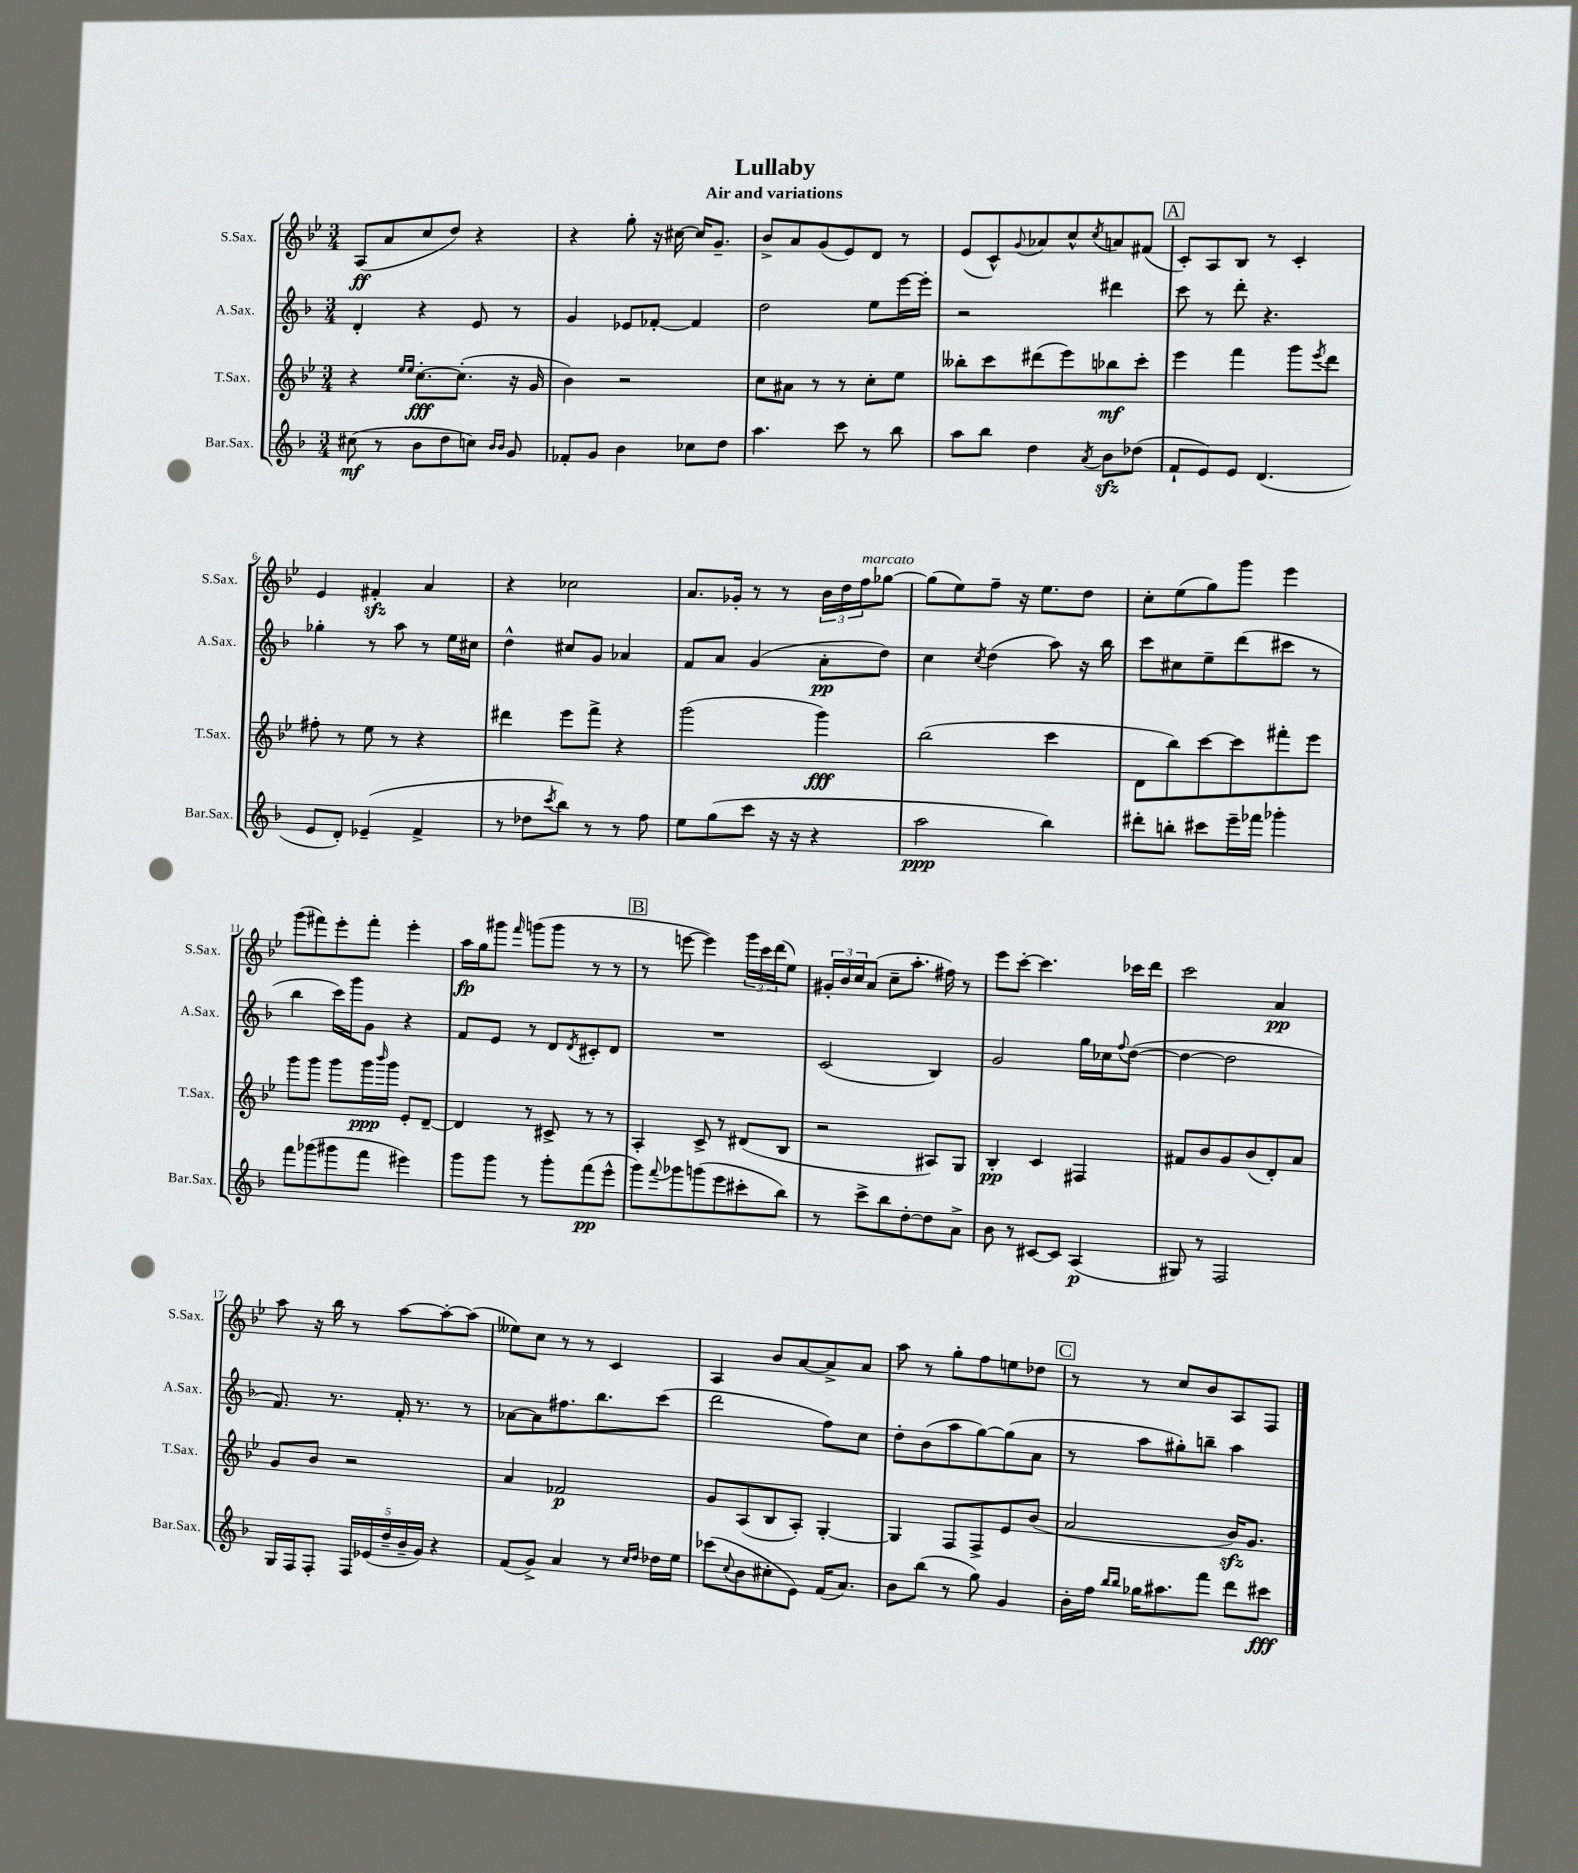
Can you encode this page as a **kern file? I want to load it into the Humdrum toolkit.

**kern	**dynam	**kern	**dynam	**kern	**dynam	**kern	**dynam
*part4	*part4	*part3	*part3	*part2	*part2	*part1	*part1
*staff4	*staff4	*staff3	*staff3	*staff2	*staff2	*staff1	*staff1
*I"Bar.Sax.	*	*I"T.Sax.	*	*I"A.Sax.	*	*I"S.Sax.	*
*I'Bar.Sax.	*	*I'T.Sax.	*	*I'A.Sax.	*	*I'S.Sax.	*
*clefG2	*	*clefG2	*	*clefG2	*	*clefG2	*
*k[b-]	*	*k[b-e-]	*	*k[b-]	*	*k[b-e-]	*
*M3/4	*	*M3/4	*	*M3/4	*	*M3/4	*
=1	=1	=1	=1	=1	=1	=1	=1
(8cc#X\	mf	4r	.	4d'/	.	(8A/L	ff
8r	.	.	.	.	.	8a/	.
.	.	16qqee-/LL	.	.	.	.	.
.	.	16qqee-/JJ	.	.	.	.	.
8b-\L	.	[8.cc'\L	fff	4r	.	8cc/	.
8dd\	.	.	.	.	.	8dd/J)	.
.	.	(8.cc'\J]	.	.	.	.	.
8ccn\J)	.	.	.	8e/	.	4r	.
16qqb-/LL	.	.	.	.	.	.	.
16qqb-/JJ	.	.	.	.	.	.	.
8g/	.	16r	.	8r	.	.	.
.	.	16g/	.	.	.	.	.
=2	=2	=2	=2	=2	=2	=2	=2
8f-X'/L	.	4b-\)	.	4g/	.	4r	.
8g/J	.	.	.	.	.	.	.
4b-\	.	2r	.	8e-X/L	.	8gg'\	.
.	.	.	.	[8f-X'/J	.	16r	.
.	.	.	.	.	.	[16cc#X\	.
8cc-X\L	.	.	.	4f-/]	.	16cc#/KL]	.
.	.	.	.	.	.	8.g~/J	.
8dd\J	.	.	.	.	.	.	.
=3	=3	=3	=3	=3	=3	=3	=3
4.aa\	.	8cc\L	.	2dd\	.	8b-^/L	.
.	.	8a#X\J	.	.	.	8a/	.
.	.	8r	.	.	.	(8g/	.
8ccc\	.	8r	.	.	.	8e-/)	.
8r	.	8cc'\L	.	8ee\L	.	8d/J	.
8bb-\	.	8ee-\J	.	[16eee\L	.	8r	.
.	.	.	.	16eee'\JJ]	.	.	.
=4	=4	=4	=4	=4	=4	=4	=4
8aa\L	.	8bb--X'\L	.	2r	.	(8e-/L	.
8bb-\J	.	8ccc\	.	.	.	8c^^/)	.
.	.	.	.	.	.	8qqg/	.
4dd\	.	(8ddd#X\	.	.	.	8a-X/	.
.	.	8eee-\)	.	.	.	8cc^^/	.
8qa/	.	.	.	.	.	8qcc/	.
8b-zz\L	.	8bb-X\	mf	4ddd#X\	.	8an/	.
(8dd-X\J	.	8ccc'\J	.	.	.	(8f#X/J	.
!!LO:REH:place=s1:t=A
=5	=5	=5	=5	=5	=5	=5	=5
8f`/L	.	4eee-\	.	8ccc\	.	8c'/L)	.
8e/)	.	.	.	8r	.	8A/	.
8e/J	.	4fff\	.	8ddd'\	.	8B-/J	.
(4.d/	.	.	.	4.r	.	8r	.
.	.	8ggg\L	.	.	.	4c'/	.
.	.	8qeee-/	.	.	.	.	.
.	.	8ddd\J	.	.	.	.	.
!!LO:LB:g=z
=6	=6	=6	=6	=6	=6	=6	=6
8e/L	.	8ff#X'\	.	4gg-X'\	.	4e-/	.
8d'/J)	.	8r	.	.	.	.	.
(4e-X~/	.	8ee-\	.	8r	.	4f#Xzz'/	.
.	.	8r	.	8aa\	.	.	.
4f^/	.	4r	.	8r	.	4a/	.
.	.	.	.	16ee\LL	.	.	.
.	.	.	.	16cc#X\JJ	.	.	.
=7	=7	=7	=7	=7	=7	=7	=7
8r	.	4ddd#X\	.	4dd^^\	.	4r	.
8dd-X\L	.	.	.	.	.	.	.
8qccc/	.	.	.	.	.	.	.
8bb-\J)	.	8eee-\L	.	8cc#X/L	.	2cc-X\	.
8r	.	8fff^\J	.	8g/J	.	.	.
8r	.	4r	.	4a-X/	.	.	.
8ff\	.	.	.	.	.	.	.
=8	=8	=8	=8	=8	=8	=8	=8
8ee\L	.	(2ggg\	.	8f/L	.	8.a/L	.
(8gg\	.	.	.	8a/J	.	.	.
.	.	.	.	.	.	16g-X'/Jk	.
8ccc\J	.	.	.	(4g/	.	8r	.
16r	.	.	.	.	.	8r	.
16r	.	.	.	.	.	.	.
4r	.	4ggg\)	fff	8a'\L	pp	24b-\LL	.
.	.	.	.	.	.	24dd\	.
!	!	!	!	!	!	!LO:TX:a:i:t=marcato	!
.	.	.	.	.	.	24ff\J	.
.	.	.	.	8dd\J)	.	[8gg-X\J	.
=9	=9	=9	=9	=9	=9	=9	=9
2aa\	ppp	(2bb-\	.	4cc\	.	(8gg-\L]	.
.	.	.	.	.	.	8ee-\)	.
.	.	.	.	8qcc/	.	.	.
.	.	.	.	(4dd\	.	8ff~\J	.
.	.	.	.	.	.	16r	.
.	.	.	.	.	.	8.ee-\L	.
4bb-\)	.	4ccc\	.	8aa\)	.	.	.
.	.	.	.	16r	.	8dd\J	.
.	.	.	.	16bb-\	.	.	.
=10	=10	=10	=10	=10	=10	=10	=10
8ddd#X'\L	.	8d\L	.	8ccc\L	.	8cc'\L	.
8bbn'\J	.	8bb-\)	.	8cc#X\	.	(8ee-\	.
8ccc#X\L	.	[8ccc\	.	8ee~\	.	8gg\)	.
16eee~\L	.	8ccc\]	.	(8ddd\	.	8ggg\J	.
16fff-X\JJ	.	.	.	.	.	.	.
4ggg-X'\	.	8fff#X'\	.	8ccc#X\J	.	4eee-\	.
.	.	8eee-\J	.	8r	.	.	.
!!LO:LB:g=z
=11	=11	=11	=11	=11	=11	=11	=11
8fff\L	.	8ggg\L	.	4bb-\	.	(8ggg\L	.
(8ggg-X\	.	8ggg\J	.	.	.	8fff#X\)	.
8ggg#X\	.	8ggg\L	.	16ccc\LL)	.	8eee-'\	.
.	.	.	.	16ggg\J	.	.	.
8fff\J	.	16ggg\L	ppp	8g\J	.	8fff#'\J	.
.	.	16qqbbb-/	.	.	.	.	.
.	.	16ggg\JJ	.	.	.	.	.
4eee#X\)	.	8e-'/L	.	4r	.	4eee-'\	.
.	.	[8d~/J	.	.	.	.	.
=12	=12	=12	=12	=12	=12	=12	=12
8ggg\L	.	4d/]	.	8f/L	.	16aa\LL	fp
.	.	.	.	.	.	16gg\J	.
8ggg\J	.	.	.	8e/J	.	8ggg#X\J	.
.	.	.	.	.	.	16qqfff/	.
8r	.	8r	.	8r	.	(8gggn\L	.
8ggg'\L	.	8c#X^/	.	8d/L	.	8ggg\J	.
.	.	.	.	8qd/	.	.	.
(8fff\	pp	8r	.	8c#X'/	.	8r	.
8eee^^\J	.	8r	.	8d/J	.	8r	.
!!LO:REH:place=s1:t=B
=13	=13	=13	=13	=13	=13	=13	=13
8ggg\L)	.	4A'/	.	2.r	.	8r	.
8qqfff/	.	.	.	.	.	.	.
8ggg-X\	.	.	.	.	.	[8eeen\	.
(8gggn\	.	8c^/	.	.	.	4eee\])	.
8eee\	.	8r	.	.	.	.	.
8ccc#X'\	.	(8d#X/L	.	.	.	24ggg\LL	.
.	.	.	.	.	.	24ccc\	.
.	.	.	.	.	.	(24ddd\J	.
8bb-\J)	.	8B-/J	.	.	.	8ee-\J)	.
=14	=14	=14	=14	=14	=14	=14	=14
8r	.	2r	.	(2c/	.	24g#X'/LL	.
.	.	.	.	.	.	24b-/	.
.	.	.	.	.	.	24cc/J	.
8ccc^\L	.	.	.	.	.	(8a/J	.
8bb-\	.	.	.	.	.	8cc~\L	.
[8dd'\	.	.	.	.	.	8.aa'\J	.
8dd\]	.	8A#X/L)	.	4B-/)	.	.	.
.	.	.	.	.	.	16ff#X\)	.
8a^\J	.	8G/J	.	.	.	8r	.
=15	=15	=15	=15	=15	=15	=15	=15
8b-\	.	4B-'/	pp	2g/	.	8eee-\L	.
8r	.	.	.	.	.	[8ccc'\J	.
[8c#X/L	.	4c/	.	.	.	4.ccc\]	.
8c#/J]	.	.	.	.	.	.	.
(4A/	p	4F#X/	.	16gg\LL	.	.	.
.	.	.	.	16cc-X\J	.	.	.
.	.	.	.	8qqff/	.	.	.
.	.	.	.	([8dd\J	.	16ccc-X\LL	.
.	.	.	.	.	.	16ddd\JJ	.
=16	=16	=16	=16	=16	=16	=16	=16
8G#X/)	.	8f#X/L	.	4dd\_	.	2ccc\	.
8r	.	8b-/	.	.	.	.	.
2F/	.	8g/	.	2dd\]	.	.	.
.	.	(8b-/	.	.	.	.	.
.	.	8d'/)	.	.	.	4a/	pp
.	.	8a/J	.	.	.	.	.
!!LO:LB:g=z
=17	=17	=17	=17	=17	=17	=17	=17
16G/LL	.	8g/L	.	8.f/)	.	8aa\	.
16F/J	.	.	.	.	.	.	.
8F'/J	.	8b-/J	.	.	.	16r	.
.	.	.	.	8.r	.	16bb-\	.
20F/LL	.	2r	.	.	.	8r	.
(20e-X/	.	.	.	.	.	.	.
20dd~/	.	.	.	.	.	.	.
.	.	.	.	16f'/	.	[8aa\L	.
20b-~/	.	.	.	.	.	.	.
.	.	.	.	8.r	.	.	.
20g/JJ)	.	.	.	.	.	.	.
4r	.	.	.	.	.	8aa'\_	.
.	.	.	.	8r	.	(8aa\J]	.
=18	=18	=18	=18	=18	=18	=18	=18
(8f/L	.	4a/	.	[8a-X\L	.	8ee--X\L)	.
8g^/J)	.	.	.	8a-\]	.	8cc\J	.
4a/	.	2f-X/	p	8.ff#X\	.	8r	.
.	.	.	.	.	.	8r	.
.	.	.	.	8.bb-\	.	.	.
8r	.	.	.	.	.	4c/	.
16qqcc/LL	.	.	.	.	.	.	.
16qqdd/JJ	.	.	.	.	.	.	.
16dd-X\LL	.	.	.	(8ccc\J	.	.	.
16ee\JJ	.	.	.	.	.	.	.
=19	=19	=19	=19	=19	=19	=19	=19
(8ccc-X\L	.	8g/L	.	2ddd\	.	4A/	.
8qqcc/	.	.	.	.	.	.	.
8b-\	.	(8A/	.	.	.	.	.
8cc#X'\	.	8B-/	.	.	.	8b-/L	.
8e\J)	.	8A'/J)	.	.	.	[8a/	.
(16f/KL	.	[4G'/	.	8ff\L)	.	8a^/]	.
8.a/J)	.	.	.	.	.	.	.
.	.	.	.	8cc\J	.	8a/J	.
=20	=20	=20	=20	=20	=20	=20	=20
8b-\L	.	4G/]	.	8dd'\L	.	8aa\	.
(8bb-\J	.	.	.	(8b-\	.	8r	.
8r	.	8F/L	.	8aa\	.	8gg'\L	.
8gg\)	.	8F^/	.	[8gg\)	.	8ff\	.
4g/	.	8e-/	.	(8gg\]	.	8een\	.
.	.	(8b-/J	.	8a\J	.	8dd-X\J	.
!!LO:REH:place=s1:t=C
=21	=21	=21	=21	=21	=21	=21	=21
16b-'\LL	.	2a/	.	8r	.	8r	.
16ff\JJ	.	.	.	.	.	.	.
16qqbb-/LL	.	.	.	.	.	.	.
16qqbb-/JJ	.	.	.	.	.	.	.
16gg-X\KL	.	.	.	8aa\L	.	8r	.
8.aa#X\	.	.	.	.	.	.	.
.	.	.	.	8gg#X'\)	.	8cc/L	.
8fff\J	.	.	.	8bbn~\J	.	8b-/	.
8ddd\L	.	16b-zz/KL)	.	4aa\	.	8A/	.
.	.	8.g/J	.	.	.	.	.
8ccc#X\J	fff	.	.	.	.	8F/J	.
==	==	==	==	==	==	==	==
*-	*-	*-	*-	*-	*-	*-	*-
